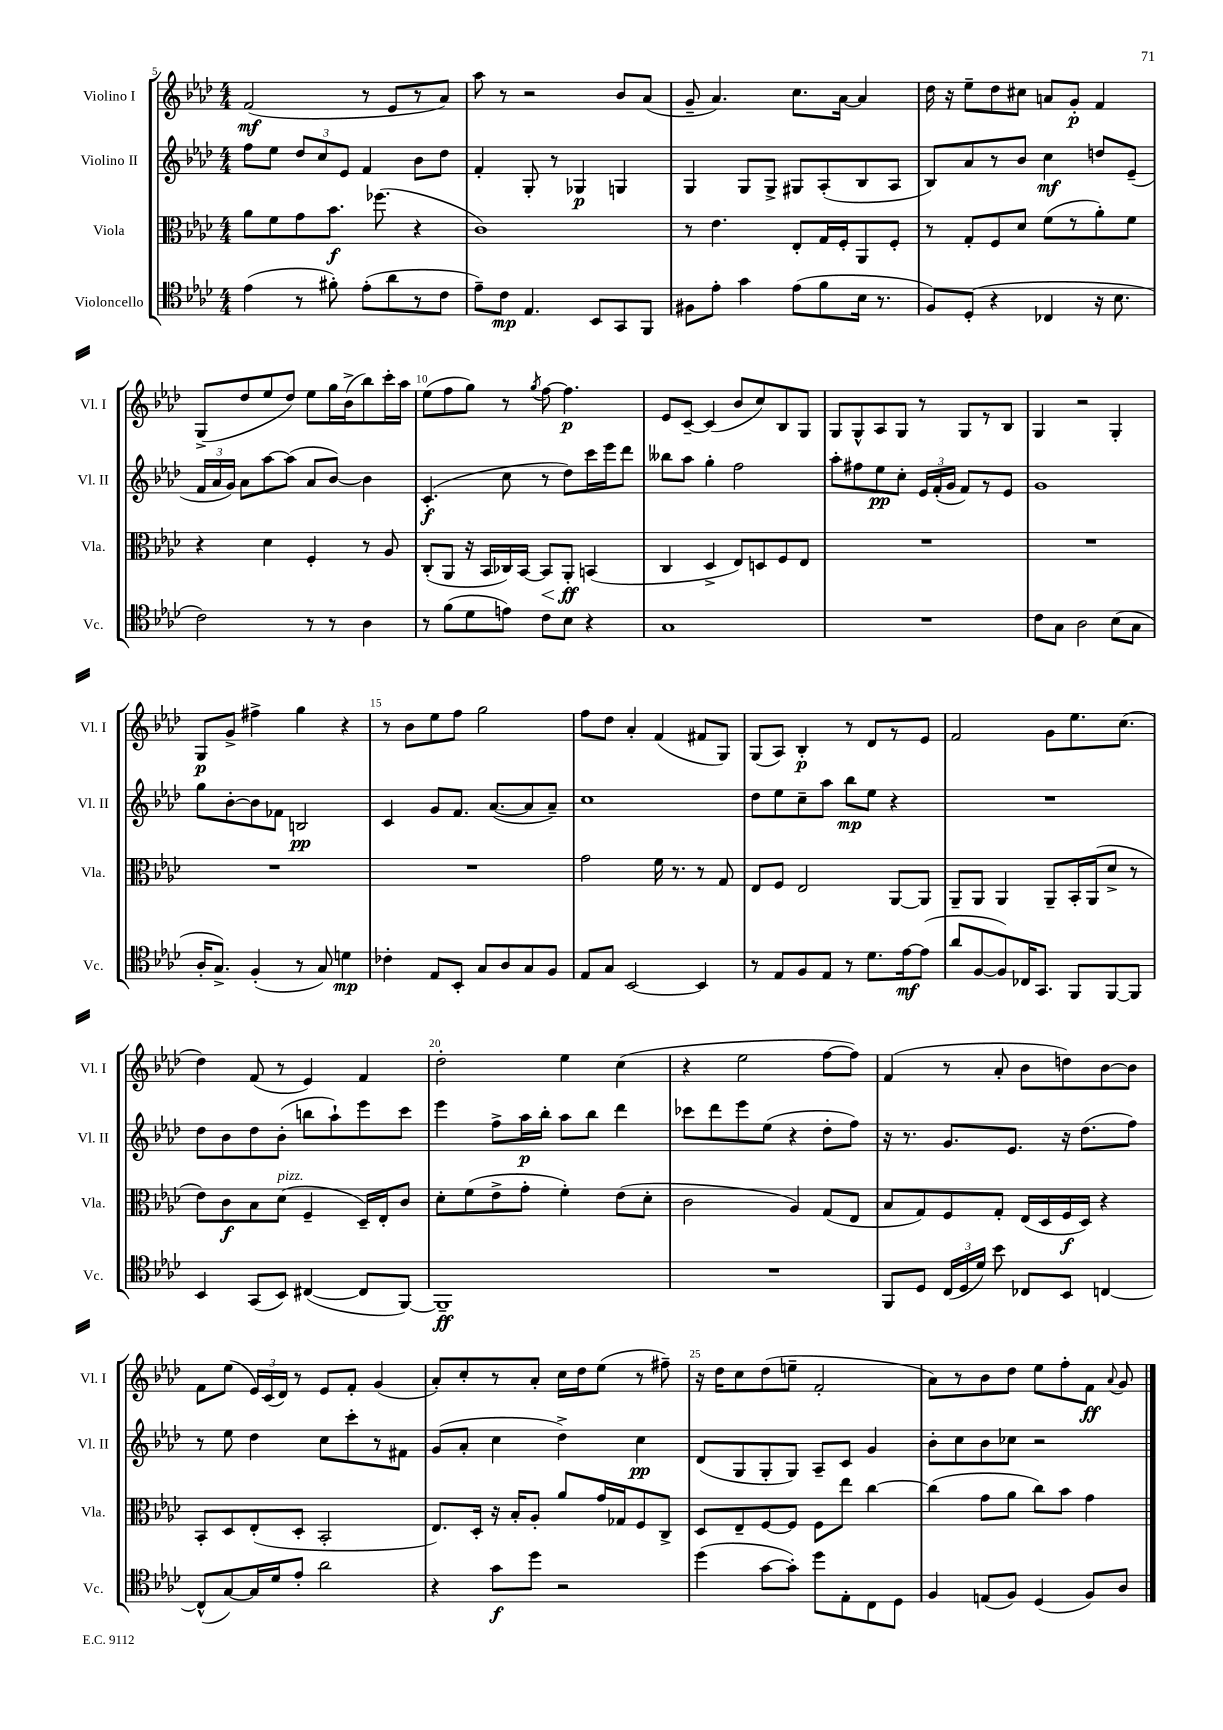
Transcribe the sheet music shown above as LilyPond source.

<<
\new StaffGroup <<
\new Staff = "s0" \with { instrumentName = "Violino I" shortInstrumentName = "Vl. I" } {
    \clef treble \key aes \major \numericTimeSignature \time 4/4
    \autoBeamOff f'2\mf( r8 ees'8[ r8 aes'8]) |
    aes''8 r8 r2 bes'8[ aes'8]( |
    g'8-- aes'4.) c''8.[ aes'16]~ aes'4 |
    des''16 r16 ees''8[-- des''8 cis''8] a'8[ g'8]-.\p f'4 |
    g8[->( des''8 ees''8 des''8]) ees''8[ g''16 bes'16->( bes''8) c'''16-. aes''16] |
    ees''8[( f''8 g''8]) r8 \acciaccatura { g''8 } f''8~ f''4.\p |
    ees'8[ c'8]~-- c'4( bes'8[ c''8) bes8 g8] |
    g8[ g8-^ aes8 g8] r8 g8[ r8 bes8] |
    g4 r2 g4-. |
    g8[\p g'8]-> fis''4-> g''4 r4 |
    r8 bes'8[ ees''8 f''8] g''2 |
    f''8[ des''8] aes'4-. f'4( fis'8[ g8]) |
    g8[( aes8]) bes4-.\p r8 des'8[ r8 ees'8] |
    f'2 g'8[ ees''8. c''8.]( |
    des''4) f'8( r8 ees'4) f'4 |
    des''2-. ees''4 c''4( |
    r4 ees''2 f''8[~ f''8]) |
    f'4( r8 aes'8-. bes'8[ d''8) bes'8~ bes'8] |
    f'8[ ees''8]( \tuplet 3/2 { ees'16[) c'16( des'16]) } r8 ees'8[ f'8]-. g'4( |
    aes'8[-.) c''8-. r8 aes'8]-. c''16[ des''16 ees''8]( r8 fis''8--) |
    r16 des''16[ c''8 des''8( e''8]-- f'2-. |
    aes'8[) r8 bes'8 des''8] ees''8[ f''8-. f'8]\ff \appoggiatura { aes'8 } g'8 \bar "|." |
}
\new Staff = "s1" \with { instrumentName = "Violino II" shortInstrumentName = "Vl. II" } {
    \clef treble \key aes \major \numericTimeSignature \time 4/4
    \autoBeamOff f''8[ ees''8] \tuplet 3/2 { des''8[ c''8 ees'8] } f'4 bes'8[ des''8] |
    f'4-. g8-. r8 ges4\p g4 |
    g4 g8[ g8]-> gis8[ aes8-.( bes8 aes8] |
    bes8[) aes'8 r8 bes'8] c''4\mf d''8[ ees'8]--( |
    \tuplet 3/2 { f'16[ aes'16 g'16]) } aes'8[ aes''8~ aes''8]( aes'8[ bes'8]~) bes'4 |
    c'4.-.\f( c''8 r8 des''8[) c'''16 ees'''16 des'''8] |
    beses''8[ aes''8] g''4-. f''2 |
    aes''8[-. fis''8 ees''8\pp c''8]-. \tuplet 3/2 { ees'16[ f'16-.( g'16] } f'8[) r8 ees'8] |
    g'1 |
    g''8[ bes'8~-. bes'8 fes'8] b2\pp |
    c'4 g'8[ f'8.] aes'8.[~( aes'8 aes'8]--) |
    c''1 |
    des''8[ ees''8 c''8-- aes''8] bes''8[\mp ees''8] r4 |
    R1 |
    des''8[ bes'8 des''8 bes'8]-.( b''8[ aes''8-!) ees'''8 c'''8] |
    ees'''4 f''8[-> aes''16\p bes''16]-. aes''8[ bes''8] des'''4 |
    ces'''8[ des'''8 ees'''8 ees''8]( r4 des''8[-. f''8]) |
    r16 r8. g'8.[ ees'8.] r16 des''8.[( f''8]) |
    r8 ees''8 des''4 c''8[ c'''8-. r8 fis'8] |
    g'8[( aes'8]-. c''4 des''4->) c''4\pp |
    des'8[( g8 g8-. g8]) aes8[-- c'8] g'4 |
    bes'8[-. c''8 bes'8 ces''8] r2 \bar "|." |
}
\new Staff = "s2" \with { instrumentName = "Viola" shortInstrumentName = "Vla." } {
    \clef alto \key aes \major \numericTimeSignature \time 4/4
    \autoBeamOff aes'8[ f'8 g'8 bes'8.]\f fes''8.( r4 |
    c'1) |
    r8 ees'4. ees8[-. g16 f16-. aes,8 f8]-. |
    r8 g8[-. f8 des'8] f'8[( r8 aes'8-.) f'8] |
    r4 des'4 f4-. r8 aes8 |
    c8[-.( aes,8] r16 bes,16[ ces16) bes,16]~ bes,8[\< aes,8]-.\ff\! b,4( |
    c4 des4-> ees8[) d8 f8 ees8] |
    R1 |
    R1 |
    R1 |
    R1 |
    g'2 f'16 r8. r8 g8 |
    ees8[ f8] ees2 aes,8[~ aes,8] |
    aes,8[-- aes,8] aes,4 aes,8[-- bes,16-. aes,16( des'8]-> r8 |
    ees'8[) c'8\f bes8 des'8]^\markup { \italic "pizz." }( f4-- des16[--) ees16-. c'8] |
    des'8[-. f'8( ees'8-> g'8]-. f'4-.) ees'8[( des'8]-. |
    c'2 aes4) g8[( ees8] |
    bes8[ g8) f8 g8]-. ees16[( des16 f16\f des16]) r4 |
    bes,8[-. des8 ees8-.( des8]-. bes,2-. |
    ees8.[) des16]-. r16 bes16[-. aes8]-. aes'8[ g'16 ges16 f8 c8]-> |
    des8[ ees8-- f8~ f8] f8[ ees''8] c''4~ |
    c''4( g'8[ aes'8] c''8[) bes'8] g'4 \bar "|." |
}
\new Staff = "s3" \with { instrumentName = "Violoncello" shortInstrumentName = "Vc." } {
    \clef tenor \key aes \major \numericTimeSignature \time 4/4
    \autoBeamOff ees'4( r8 fis'8-.) ees'8[-.( aes'8 r8 c'8] |
    ees'8[--) c'8]\mp ees4. bes,8[ g,8 f,8] |
    fis8[ ees'8]-. g'4 ees'8[( f'8 bes16] r8. |
    f8[) des8]-.( r4 ces4 r16 bes8. |
    c'2) r8 r8 aes4 |
    r8 f'8[( des'8 e'8]) c'8[ bes8] r4 |
    g1 |
    R1 |
    c'8[ g8] aes2 bes8[( g8] |
    aes16[-. g8.]->) f4-.( r8 g8) d'4\mp |
    ces'4-. ees8[ bes,8]-. g8[ aes8 g8 f8] |
    ees8[ g8] bes,2~ bes,4 |
    r8 ees8[ f8 ees8] r8 des'8.[ ees'16~\mf ees'8]( |
    aes'8[ f8~ f8) ces16 g,8.] f,8[ f,8~ f,8] |
    bes,4 g,8[( bes,8]) cis4~( cis8[ f,8]~) |
    f,1--\ff |
    R1 |
    f,8[ des8] \tuplet 3/2 { c16[( des16 des'16]) } bes'8 ces8[ bes,8] c4~ |
    c8[-^( g8~) g16 des'16 ees'8]-. aes'2 |
    r4 g'8[\f des''8] r2 |
    des''4( g'8[~ g'8]-.) des''8[ ees8-. c8 des8] |
    f4 e8[( f8]) des4( f8[) aes8] \bar "|." |
}
>>
>>
\layout { \context { \Score currentBarNumber = #5 \override BarNumber.break-visibility = ##(#f #t #t) barNumberVisibility = #(every-nth-bar-number-visible 5) } }
